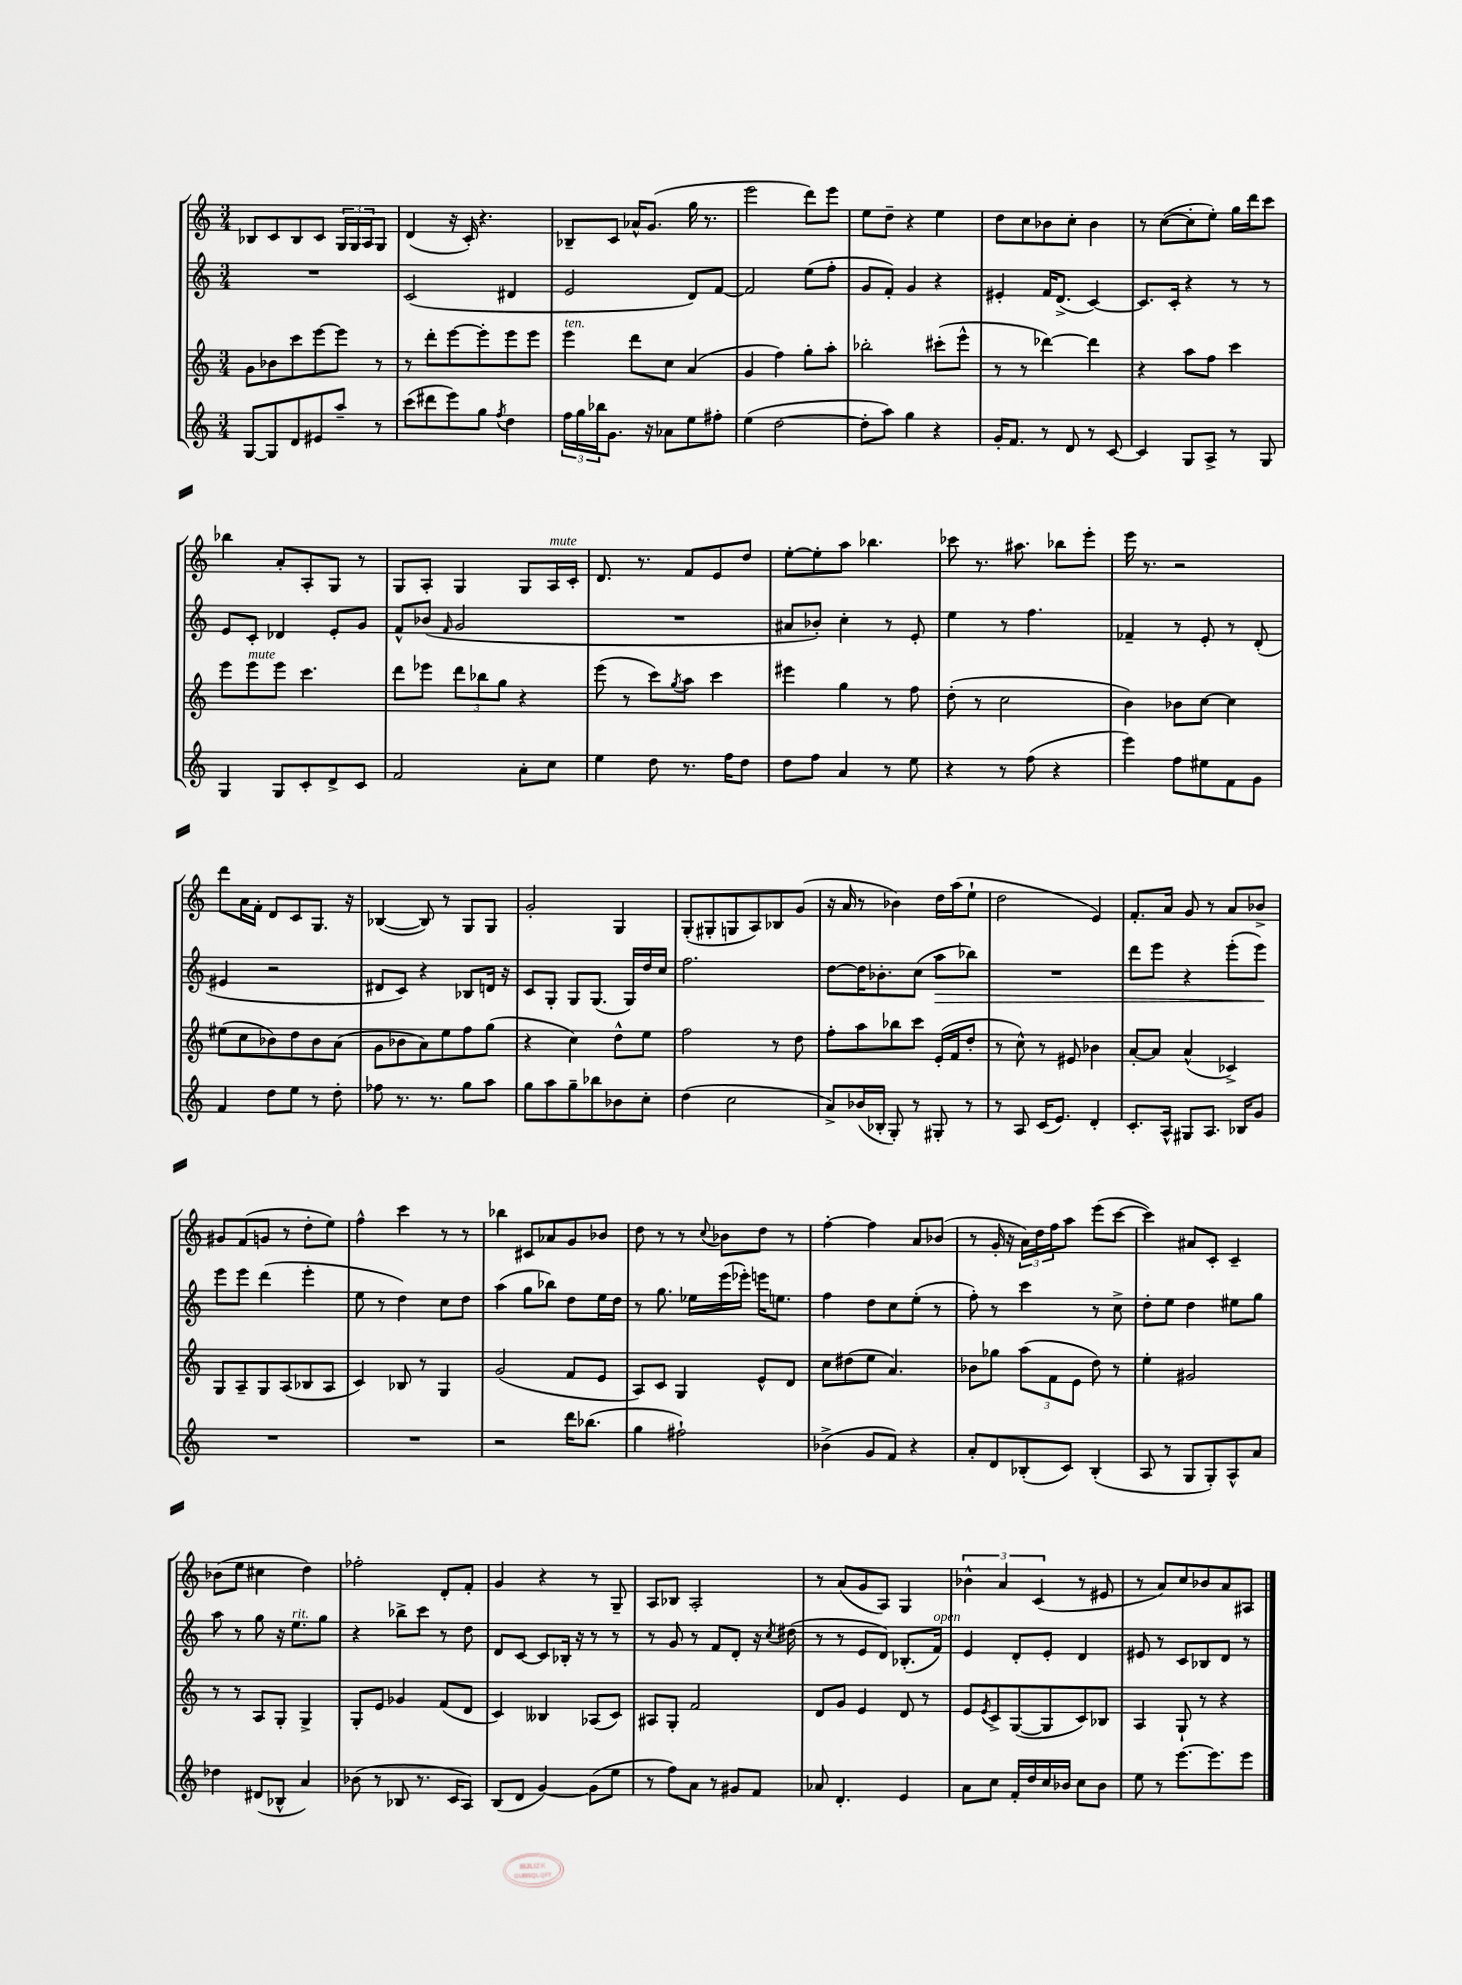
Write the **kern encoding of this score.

**kern	**kern	**kern	**kern
*staff4	*staff3	*staff2	*staff1
*clefG2	*clefG2	*clefG2	*clefG2
*k[]	*k[]	*k[]	*k[]
*M3/4	*M3/4	*M3/4	*M3/4
[8G	8g	2.r	8B-
8G]	8b-	.	8c
8d	8ccc	.	8B-
8e#	[8eee	.	8c
8aa~	8eee]	.	24G
.	.	.	24G
.	.	.	24A
8r	8r	.	8G
=	=	=	=
(8ccc	8r	(2c	(4d
8ddd#	8ddd'	.	.
8eee)	[8eee	.	16r
.	.	.	16c')
8gg	8eee']	.	4.r
8qff	.	.	.
4dd	8eee	4d#	.
.	8eee	.	.
=	=	=	=
24ff	4eee	2e	8B-~
24gg	.	.	.
24bb-	.	.	.
8.g	.	.	8c
.	8ddd	.	16a-^^
16r	.	.	(8.g
8a-	8cc	.	.
8ee	(4a	8d)	16gg
.	.	.	8.r
8ff#'	.	[8f	.
=	=	=	=
(4ee	4g	2f]	2eee
[2dd	4ff)	.	.
.	8gg'	(8ee	8ddd)
.	8aa'	8ff'	8eee
=	=	=	=
8dd']	2bb-'	8g	8ee
8aa)	.	8f')	8dd~
4gg	.	4g	4r
4r	(8ccc#'	4r	4ee
.	8eee^^	.	.
=	=	=	=
16g'	8r	4e#'	8dd
8.f	.	.	.
.	8r	.	8cc
8r	[4ddd-)	16f	8b-
.	.	(8.d^	.
8d	.	.	8cc'
8r	4ddd-]	[4c)	4b-
[8c	.	.	.
=	=	=	=
4c]	4r	8.c]	8r
.	.	.	([8cc
.	.	16c'	.
8G	8aa	4r	8cc']
8A^	8ff	.	8ee')
8r	4ccc	8r	16gg
.	.	.	16ddd
8G	.	8r	8ccc
=	=	=	=
4G	8eee	8e	4bb-
.	8eee	8c'	.
8G	8eee	4d-	8a'
8c'	4.ccc	.	8A'
8d^	.	8e'	8G
8c	.	8g	8r
=	=	=	=
2f	8ddd	8f^^	8G
.	8eee-	(8b-	8A'
.	.	16qqf	.
.	12ddd	2g	4G
.	12bb-	.	.
.	12gg	.	.
8a'	4r	.	8G
8cc	.	.	16A
.	.	.	16c'
=	=	=	=
4ee	(8eee	2.r	8.d
.	8r	.	.
.	.	.	8.r
8dd	8ccc)	.	.
.	8qgg	.	.
8.r	8aa	.	8f
.	4ccc	.	8e
16ff	.	.	.
8dd	.	.	8dd
=	=	=	=
8dd	4eee#	8a#	[8ee'
8ff	.	8b-')	8ee']
4a	4gg	4cc'	8aa
.	.	.	4.bb-
8r	8r	8r	.
8ee	8ff	8e'	.
=	=	=	=
4r	(8dd'	4ee	8ccc-
.	8r	.	8.r
8r	2cc	8r	.
.	.	.	8.aa#
(8ff	.	4.ff	.
4r	.	.	8bb-
.	.	.	8eee'
=	=	=	=
4eee)	4b)	4f-~	16eee
.	.	.	8.r
8ff	8b-	8r	2r
8ee#	[8cc	8e'	.
8f	4cc]	8r	.
8g	.	(8d'	.
=	=	=	=
4f	(8ee#	4e#	8ddd
.	8cc	.	16a
.	.	.	16f'
8dd	8b-)	2r	8d
8ee	8dd	.	8c
8r	8b-	.	8.G
8dd'	(8a	.	.
.	.	.	16r
=	=	=	=
8ff-	8g	8d#	([4B-
8.r	8b-	8c)	.
.	8a)	4r	8B-])
8.r	.	.	.
.	8ee	.	8r
8gg	8ff	8B-	8G
8aa	(8gg	16d	8G
.	.	16r	.
=	=	=	=
8gg	4r	8c	2g'
8aa	.	8G'	.
8gg~	4cc)	8G	.
8bb-	.	(8.G	.
8b-	8dd^^	.	4G
.	.	16G)	.
8cc'	8ee	16dd	.
.	.	16cc	.
=	=	=	=
(4dd	2ff	2.ff	(8G'
.	.	.	8G#'
2cc	.	.	8G
.	.	.	8A)
.	8r	.	8B-
.	8dd	.	(8g
=	=	=	=
8a^)	8ff'	[8dd	16r
.	.	.	16a
(16b-	8aa	16dd]	8r
16B-'	.	8.b-'	.
8G')	8bb-	.	4b-)
8r	8ccc	(8cc	.
8G#'	(16e'	8aa	16dd
.	16f	.	(16aa
8r	8dd'	8bb-)	8ee`
=	=	=	=
8r	8r	2.r	2dd
8A	8cc^^)	.	.
(16c	8r	.	.
8.e)	.	.	.
.	8e#	.	.
4d'	4b-	.	4e)
=	=	=	=
8.c'	[8a'	8ddd	8.f'
.	8a]	8eee	.
16A^^	.	.	16a
8G#	(4a^^	4r	8g
8.A	.	.	8r
.	4c-^)	(8eee'	8a
16B-	.	.	.
8g	.	8eee)	8b-^
=	=	=	=
2.r	8G	8eee	8g#
.	8A~	8eee	(8f
.	8G	(4ddd	8g
.	(8A	.	8r
.	8B-	4eee'	8dd'
.	8A	.	8ee)
=	=	=	=
2.r	4c)	8ee	4ff^^
.	.	8r	.
.	8B-	4dd)	4ccc
.	8r	.	.
.	4G	8cc	8r
.	.	8dd	8r
=	=	=	=
2r	(2g	(4aa	4bb-
.	.	8gg	8c#
.	.	8bb-)	8a-
16ddd	8f	8dd	8g
(8.bb-	.	.	.
.	8e	16ee	8b-
.	.	16dd	.
=	=	=	=
4gg	8A)	8r	8dd
.	8c	8.gg	8r
2ff#`)	4G	.	8r
.	.	16ee-	.
.	.	.	8qqcc
.	.	(16eee	8b-
.	.	16eee-')	.
.	8e^^	16eee	8dd
.	.	8.ee	.
.	8d	.	8r
=	=	=	=
(4b-^	8cc	4ff	[4ff'
.	(8dd#	.	.
8g	8ee	8dd	4ff]
8f)	4.a)	8cc	.
4r	.	(8ee'	8a
.	.	8r	(8b-
=	=	=	=
8a'	8b-	8ff')	8r
8d	8gg-	8r	16g'
.	.	.	16r
(8B-'	(12aa	4ccc	24a)
.	.	.	24dd
.	12f	.	24ff
8c)	.	.	8aa
.	12e	.	.
(4B-'	8dd)	8r	(8eee
.	8r	8cc^	[8ccc
=	=	=	=
8A	4ee'	8dd'	4ccc])
8r	.	8ee	.
8G	2g#	4dd	8a#
8G')	.	.	8c'
8A^^	.	8ee#	4c~
8a	.	8gg	.
=	=	=	=
4dd-	8r	8aa	(8b-
.	8r	8r	8ee
(8d#	8A	8gg	4cc#
8B-^^	8G'	16r	.
.	.	8.ee	.
4a)	4G^	.	4dd)
.	.	8gg	.
=	=	=	=
(8b-	8G'	4r	2ff-'
8r	8e	.	.
8B-	4g-	8bb-^	.
8.r	.	8ccc	.
.	(8f	8r	8d'
16c	.	.	.
8A)	8d	8dd	8f'
=	=	=	=
(8B	4c)	8d	4g
8d	.	[8c	.
[4g)	4B--	8c]	4r
.	.	16B-'	.
.	.	16r	.
(8g]	(8A-	8r	8r
8ee	8c)	8r	8G~
=	=	=	=
8r	8A#	8r	8A
8ff)	8G'	8g	8B-
8a	2f	8r	2A'
8r	.	8f	.
8g#	.	8d'	.
8f	.	16r	.
.	.	8qcc	.
.	.	(16dd#	.
=	=	=	=
8a-	8d	8r	8r
4.d'	8g	8r	(8a
.	4e	8e	8g
.	.	8d)	8A)
4e	8d	(8.B-'	4G
.	8r	.	.
.	.	16f)	.
=	=	=	=
8a	8e	4e	6b-^^
.	8qe	.	.
8cc	8c^	.	.
.	.	.	6a
16f'	([8G	8d'	.
16dd	.	.	.
.	.	.	(6c
16cc	8G]	8e'	.
16b-	.	.	.
8cc	8c)	4d	8r
8b-	8B-	.	8e#
=	=	=	=
8ee	4A	8e#	8r
8r	.	8r	8a)
[8.eee	8G`	8c	8cc
.	8r	8B-	8b-
8.eee]	.	.	.
.	4r	8d	8a
8eee	.	8r	8A#
==	==	==	==
*-	*-	*-	*-
